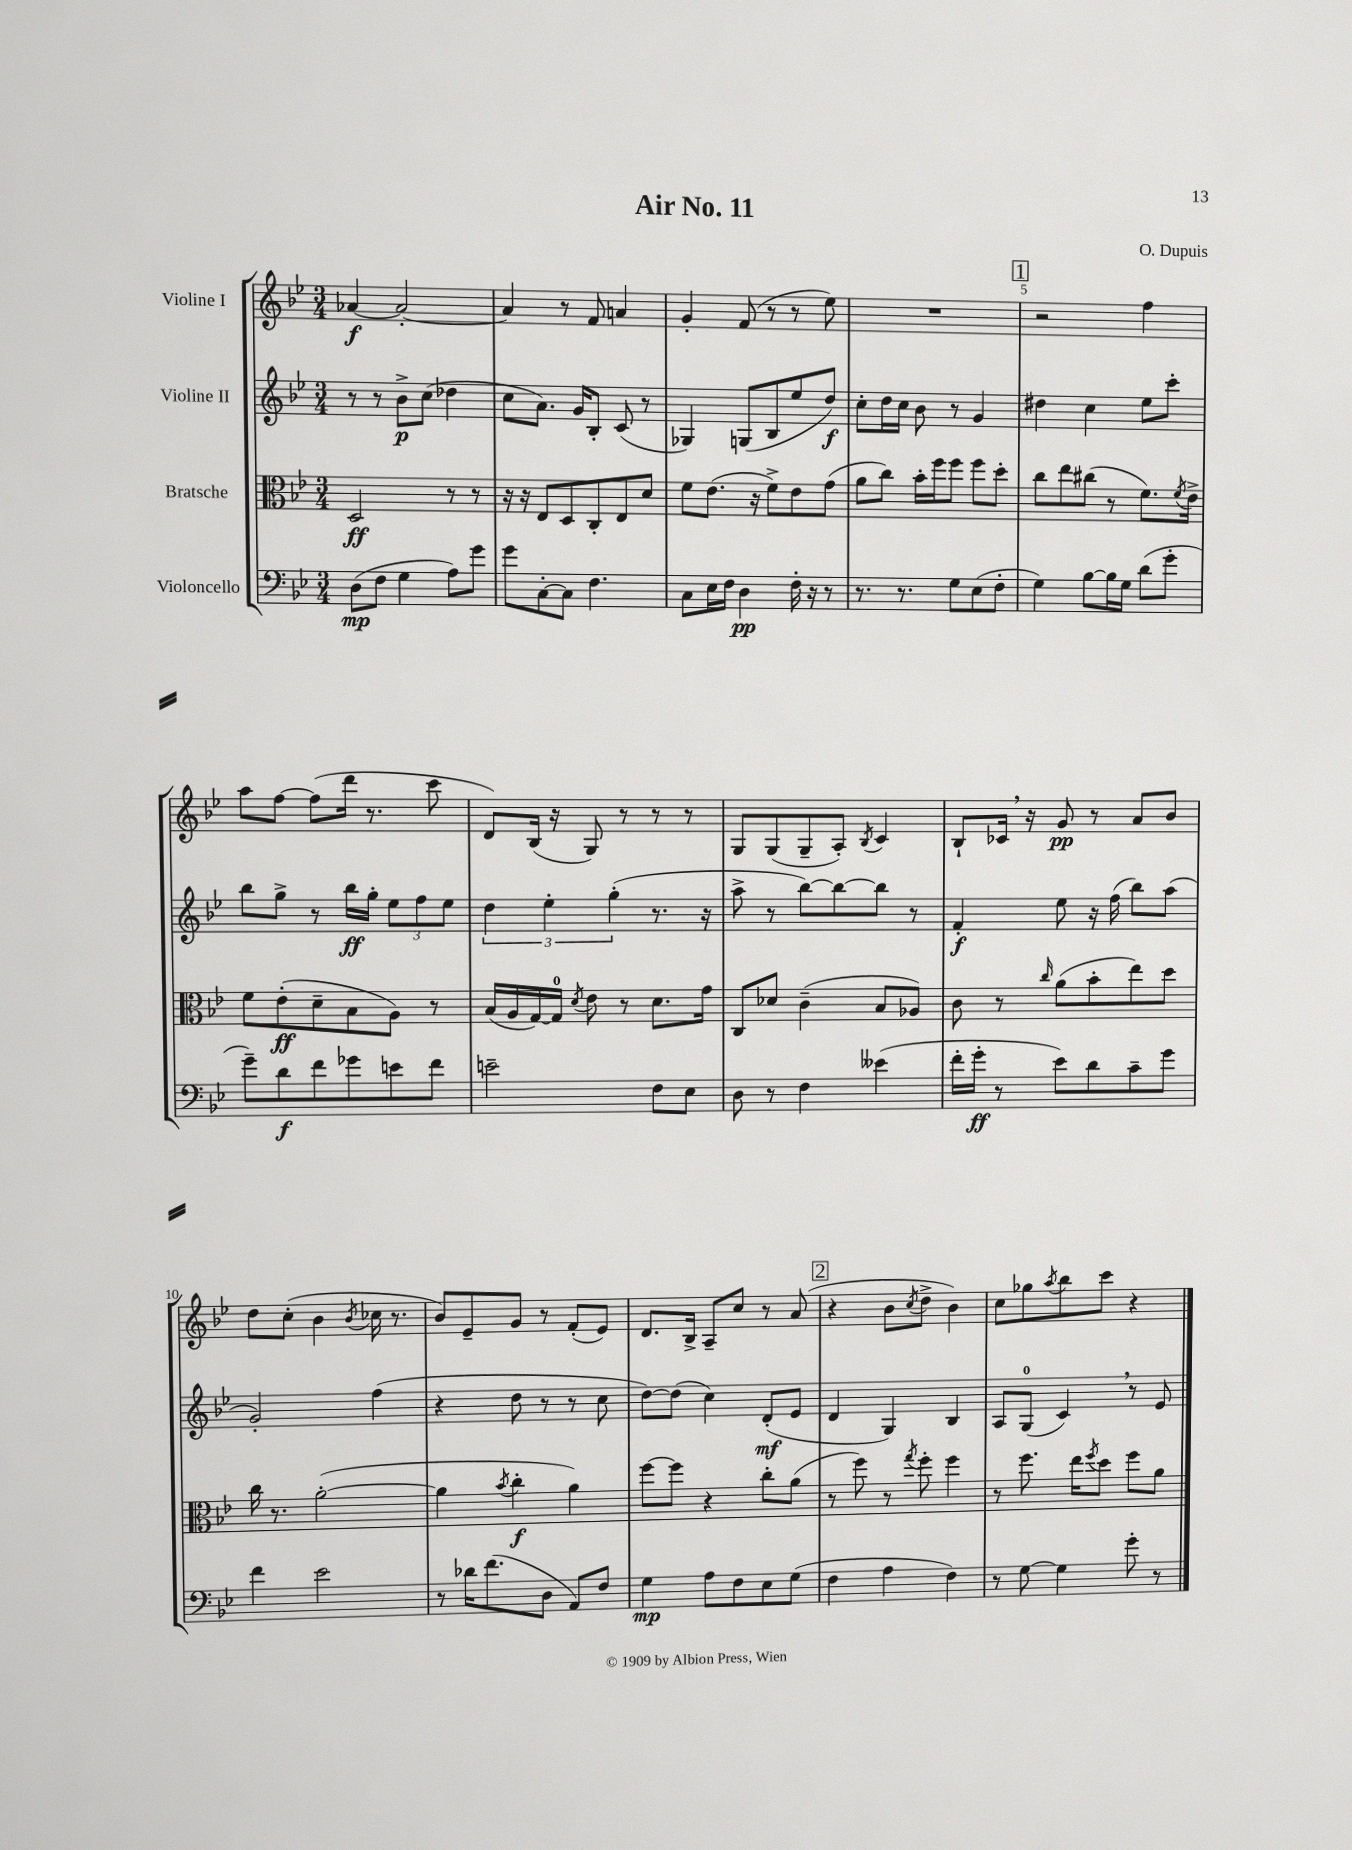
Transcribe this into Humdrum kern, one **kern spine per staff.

**kern	**kern	**kern	**kern
*staff4	*staff3	*staff2	*staff1
*clefF4	*clefC3	*clefG2	*clefG2
*k[b-e-]	*k[b-e-]	*k[b-e-]	*k[b-e-]
*M3/4	*M3/4	*M3/4	*M3/4
(8D	2D	8r	[4a-
8F	.	8r	.
4G	.	8b-^	2a-'_
.	.	(8cc	.
8A)	8r	4dd-	.
8g	8r	.	.
=	=	=	=
8g	16r	8cc	4a-]
.	16r	.	.
[8C'	8E-	8.a)	.
8C]	8D	.	8r
.	.	16g	.
4.F	8C'	8B-'	8f
.	8E-	(8c	4a
.	8d	8r	.
=	=	=	=
8C	8f	4G-)	4g'
16E-	(8.e-	.	.
16F	.	.	.
4D	.	(8G	(8f
.	16r	.	.
.	8f^)	8B-	8r
16F'	8e-	8ee-	8r
16r	.	.	.
8r	(8g	8dd)	8ee-)
=	=	=	=
8.r	8a	8cc'	2.r
.	8cc)	16dd	.
8.r	.	16cc	.
.	16b-'	8b-	.
.	16ff	.	.
8G	8ff	8r	.
(8E-	8ff	4g	.
8F'	8dd'	.	.
=	=	=	=
4G)	8cc	4dd#	2r
.	8ee-	.	.
[8B-	(8cc#	4cc	.
16B-]	8r	.	.
16G	.	.	.
(8d	8.f)	8ee-	4ff
8g'	.	8ccc'	.
.	8qf	.	.
.	16e-^	.	.
=	=	=	=
8g~)	8f	8bb-	8aa
8d	(8e-'	8gg^	[8ff
8f	8d~	8r	(8ff]
8g-	8B-	16bb-	16ddd
.	.	16gg'	8.r
8e	8A)	12ee-	.
.	.	12ff	.
8f	8r	.	8ccc
.	.	12ee-	.
=	=	=	=
2e~	(16B-	6dd	8d)
.	16A	.	.
.	[16G)	.	(16B-
.	.	6ee-'	.
.	16G]	.	16r
.	8qd	.	.
.	8e-	.	8G)
.	.	(6gg'	.
.	8r	.	8r
8F	8.d	8.r	8r
8E-	.	.	8r
.	16g	16r	.
=	=	=	=
8D	8C	8aa^	8G
8r	8d-	8r	(8G
4F	(4c~	[8bb-)	8G~
.	.	8bb-_	8A')
.	.	.	8qB-
(4e--	8B-	8bb-]	4c
.	8A-)	8r	.
=	=	=	=
16f'	8c	4f'	8B-`
16g'	.	.	.
8r	8r	.	16c-
.	.	.	16r
.	16qqcc	.	.
8e-)	(8a	8ee-	8g
8d	8b-'	16r	8r
.	.	(16ff	.
8c~	8ee-)	8bb-)	8a
8g	8dd	(8aa	8b-
=	=	=	=
4f	16cc	2g')	8dd
.	8.r	.	.
.	.	.	(8cc'
2e-	([2a'	.	4b-
.	.	.	8qb-
.	.	(4ff	16cc-
.	.	.	8.r
=	=	=	=
8r	4a]	4r	8b-)
16d-	.	.	8e-~
(8.f	.	.	.
.	8qb-	.	.
.	4cc'	8dd	8g
8D	.	8r	8r
8AA)	4a)	8r	(8f'
8F	.	8cc	8e-)
=	=	=	=
4G	[8ff	[8dd)	8.d
.	8ff]	(8dd]	.
.	.	.	16B-^
8A	4r	4cc)	8A~
8F	.	.	8cc
8E-	8cc'	(8d'	8r
(8G	(8a	8e-	(8a
=	=	=	=
4F	8r	4d	4r
.	8ff)	.	.
4A	8r	4G)	8b-
.	8qgg	.	8qcc
.	8ff'	.	8dd^
4F)	4ff	4B-	4b-)
=	=	=	=
8r	8r	8A	8cc
[8G	8.ff	(8G	8gg-
.	.	.	8qaa
4G]	.	4c)	8bb-
.	16ee-	.	.
.	8qff	.	.
.	8dd	.	8ccc
8g'	8ff	8r	4r
8r	8a	8e-	.
==	==	==	==
*-	*-	*-	*-
